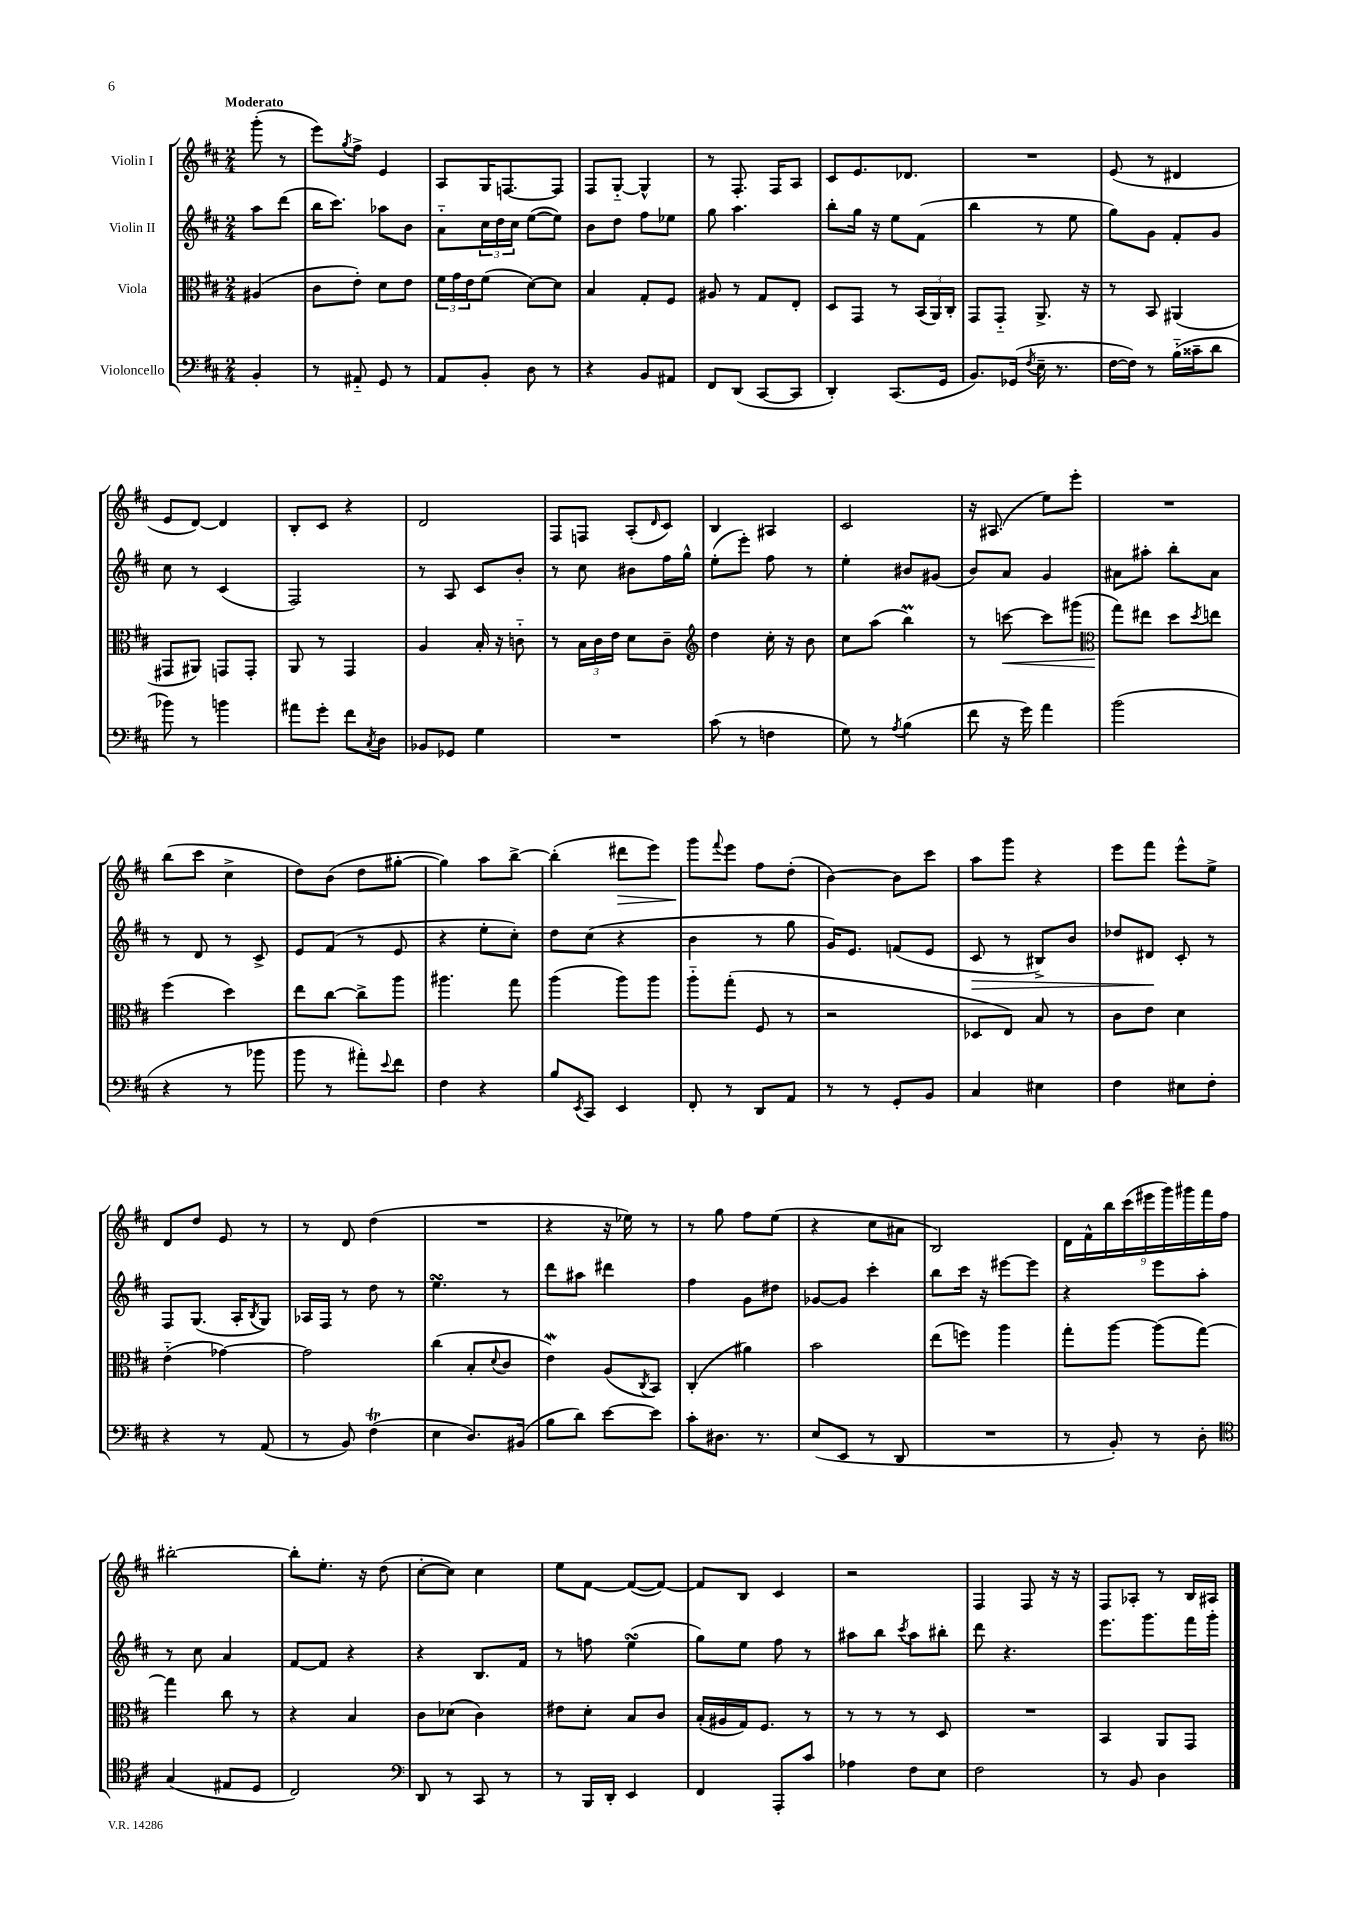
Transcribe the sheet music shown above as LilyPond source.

<<
\new StaffGroup <<
\new Staff = "s0" \with { instrumentName = "Violin I" } {
    \clef treble \key d \major \numericTimeSignature \time 2/4 \partial 4 \tempo "Moderato"
    g'''8-.( r8 |
    e'''8) \acciaccatura { g''8 } fis''8-> e'4 |
    a8 g16 f8.~ f8 |
    fis8 g8~-_ g4-^ |
    r8 fis8.-. fis16 a8 |
    cis'8 e'8. des'8. |
    R2 |
    e'8( r8 dis'4 |
    e'8 d'8~) d'4 |
    b8-. cis'8 r4 |
    d'2 |
    fis8 f8 a8-.( \grace { d'16 } cis'8) |
    b4 ais4 |
    cis'2 |
    r16 ais8.( e''8) e'''8-. |
    R2 |
    b''8( cis'''8 cis''4-> |
    d''8) b'8( d''8 gis''8~-. |
    gis''4) a''8 b''8~-> |
    b''4-.( dis'''8\> e'''8) |
    g'''8\! \appoggiatura { fis'''8 } e'''8 fis''8 d''8-.( |
    b'4~) b'8 cis'''8 |
    a''8 g'''8 r4 |
    e'''8 fis'''8 e'''8-^ e''8-> |
    d'8 d''8 e'8 r8 |
    r8 d'8 d''4( |
    R2 |
    r4 r16 ees''16) r8 |
    r8 g''8 fis''8 e''8( |
    r4 cis''8 ais'8 |
    b2) |
    \tuplet 9/8 { d'16 fis'16-^ b''16 cis'''16( eis'''16 g'''16) gis'''16 fis'''16 fis''16 } |
    bis''2~-. |
    bis''8-. e''8.-. r16 d''8( |
    cis''8~-. cis''8) cis''4 |
    e''8 fis'8~ fis'8~( fis'8~) |
    fis'8 b8 cis'4 |
    r2 |
    fis4 fis8 r16 r16 |
    fis8 aes8-. r8 b16 ais16 \bar "|." |
}
\new Staff = "s1" \with { instrumentName = "Violin II" } {
    \clef treble \key d \major \numericTimeSignature \time 2/4 \partial 4
    a''8 d'''8( |
    b''16 cis'''8.) aes''8 b'8 |
    a'8-_ \tuplet 3/2 { cis''16 d''16 cis''16 } e''8~( e''8) |
    b'8 d''8 fis''8 ees''8 |
    g''8 a''4. |
    b''8-. g''16 r16 e''8 fis'8( |
    b''4 r8 e''8 |
    g''8) g'8 fis'8-. g'8 |
    cis''8 r8 cis'4( |
    fis2) |
    r8 a8 cis'8 b'8-. |
    r8 cis''8 bis'8 fis''16 g''16-^ |
    e''8-.( e'''8-.) fis''8 r8 |
    e''4-. bis'8 gis'8( |
    b'8) a'8 g'4 |
    ais'8 ais''8-. b''8-. ais'8 |
    r8 d'8 r8 cis'8-> |
    e'8 fis'8( r8 e'8 |
    r4 e''8-. cis''8-.) |
    d''8 cis''8( r4 |
    b'4 r8 g''8 |
    g'16) e'8. f'8( e'8 |
    cis'8\> r8 bis8->) b'8 |
    des''8 dis'8\! cis'8-. r8 |
    fis8 g8.( a16-. \acciaccatura { b8 } g8) |
    aes16 fis16 r8 d''8 r8 |
    e''4.\turn r8 |
    d'''8 ais''8 dis'''4 |
    fis''4 g'8 dis''8 |
    ges'8~ ges'8 cis'''4-. |
    b''8 cis'''16 r16 eis'''8~ eis'''8 |
    r4 e'''8 a''8-. |
    r8 cis''8 a'4 |
    fis'8~ fis'8 r4 |
    r4 b8. fis'16 |
    r8 f''8 e''4\turn( |
    g''8) e''8 fis''8 r8 |
    ais''8 b''8 \acciaccatura { cis'''8 } ais''8 bis''8-. |
    d'''8 r4. |
    e'''8. g'''8. fis'''16 g'''16-. \bar "|." |
}
\new Staff = "s2" \with { instrumentName = "Viola" } {
    \clef alto \key d \major \numericTimeSignature \time 2/4 \partial 4
    ais4( |
    cis'8 e'8-.) d'8 e'8 |
    \tuplet 3/2 { fis'16 g'16 e'16 } fis'8( d'8~) d'8 |
    b4 g8-. fis8 |
    ais8 r8 g8 e8-. |
    d8 g,8 r8 \tuplet 3/2 { b,16( a,16) cis16-. } |
    g,8 g,8-_ a,8.-> r16 |
    r8 b,8 ais,4( |
    gis,8 ais,8) g,8 g,8-. |
    a,8 r8 g,4 |
    a4 b16-. r16 c'8-_ |
    r8 \tuplet 3/2 { b16 cis'16 e'16 } d'8 cis'8-- |
    \clef treble d''4 cis''16-. r16 b'8 |
    cis''8 a''8( b''4\prall) |
    r8 c'''8~\< c'''8 gis'''8( |
    \clef alto g''8\!) eis''8 d''8 \acciaccatura { d''8 } e''8 |
    fis''4( d''4) |
    e''8 cis''8~ cis''8-> a''8 |
    ais''4. g''8 |
    a''4( a''8) a''8 |
    a''8-_ g''8-.( fis8 r8 |
    r2 |
    des8 e8) b8 r8 |
    cis'8 e'8 d'4 |
    e'4-_( ges'4~) |
    ges'2 |
    cis''4( b8-. \appoggiatura { d'8 } cis'8 |
    e'4\mordent) a8( \acciaccatura { cis8 } b,8) |
    cis4-.( ais'4) |
    b'2 |
    e''8( f''8) a''4 |
    g''8-. a''8~ a''8( g''8~) |
    g''4 cis''8 r8 |
    r4 b4 |
    cis'8 des'8( cis'4) |
    eis'8 d'8-. b8 cis'8 |
    b16-.( ais16 g16) fis8. r8 |
    r8 r8 r8 d8 |
    R2 |
    b,4 a,8 g,8 \bar "|." |
}
\new Staff = "s3" \with { instrumentName = "Violoncello" } {
    \clef bass \key d \major \numericTimeSignature \time 2/4 \partial 4
    b,4-. |
    r8 ais,8-_ g,8 r8 |
    a,8 b,8-. d8 r8 |
    r4 b,8 ais,8 |
    fis,8 d,8( cis,8~ cis,8 |
    d,4-.) cis,8.( g,16 |
    b,8.) ges,16( \acciaccatura { fis8 } e16-- r8. |
    fis16~ fis16) r8 b16-_( cisis'16-- d'8 |
    bes'8) r8 b'4 |
    ais'8 g'8-. fis'8 \acciaccatura { cis8 } d8 |
    bes,8 ges,8 g4 |
    R2 |
    cis'8( r8 f4 |
    g8) r8 \acciaccatura { a8 } b4( |
    fis'8 r16 g'16) a'4 |
    b'2( |
    r4 r8 bes'8 |
    b'8 r8 ais'8-.) \appoggiatura { e'8 } fis'8 |
    fis4 r4 |
    b8 \acciaccatura { e,8 } cis,8 e,4 |
    fis,8-. r8 d,8 a,8 |
    r8 r8 g,8-. b,8 |
    cis4 eis4 |
    fis4 eis8 fis8-. |
    r4 r8 a,8( |
    r8 b,8) fis4\trill( |
    e4 d8.) bis,16( |
    b8 d'8) e'8~ e'8 |
    cis'8-. dis8. r8. |
    e8( e,8 r8 d,8 |
    R2 |
    r8 b,8-.) r8 d8-. |
    \clef tenor g4( eis8 d8 |
    cis2) |
    \clef bass d,8 r8 cis,8 r8 |
    r8 b,,16 d,16-. e,4 |
    fis,4 a,,8-. cis'8 |
    aes4 fis8 e8 |
    fis2 |
    r8 b,8 d4 \bar "|." |
}
>>
>>
\layout { \context { \Score \remove "Bar_number_engraver" } }
